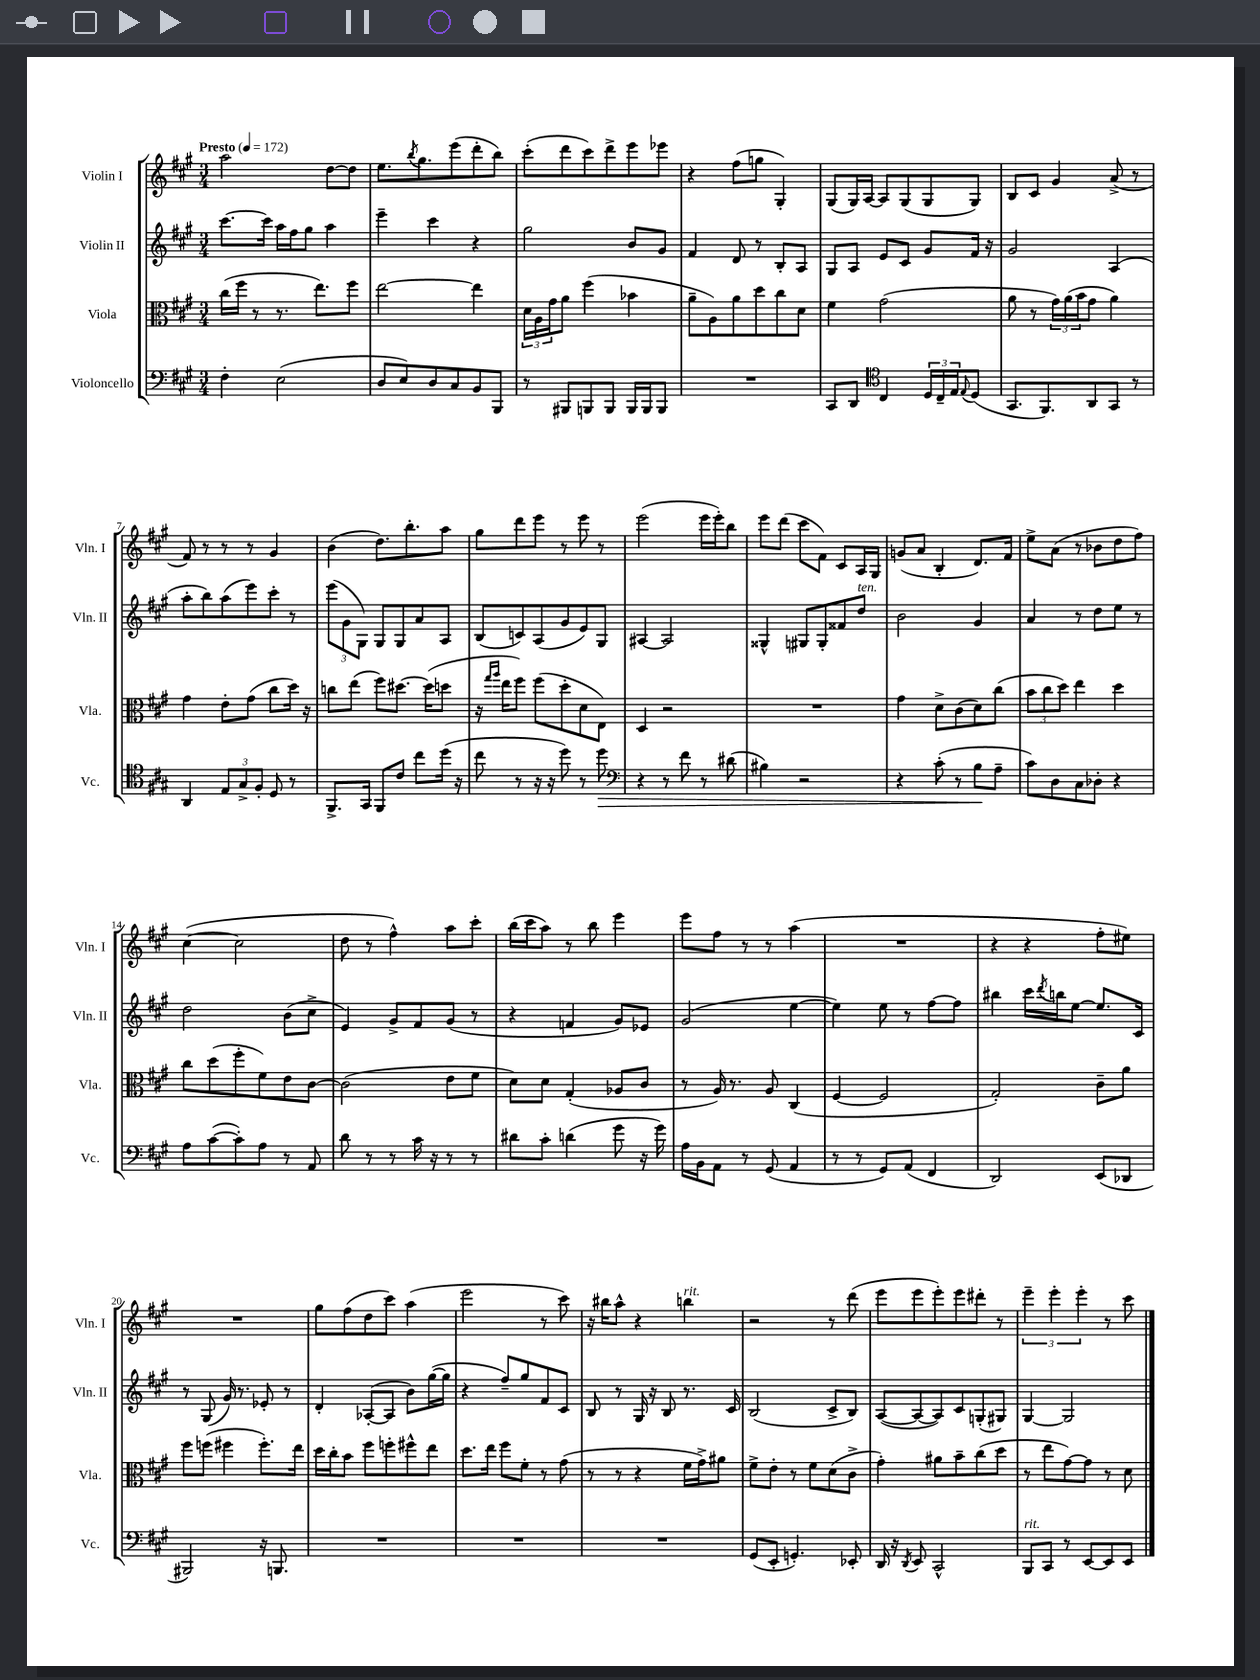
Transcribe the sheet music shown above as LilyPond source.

<<
\new StaffGroup <<
\new Staff = "s0" \with { instrumentName = "Violin I" shortInstrumentName = "Vln. I" } {
    \clef treble \key a \major \numericTimeSignature \time 3/4 \tempo "Presto" 4 = 172
    a''2 d''8~ d''8 |
    e''8. \acciaccatura { b''8 } gis''8. e'''8( d'''8-. b''8) |
    cis'''8-.( d'''8 cis'''8) d'''8-> e'''8 ees'''8 |
    r4 fis''8( g''8 gis4-.) |
    gis8( gis16) a16~ a8 gis8( gis8 gis8) |
    b8 cis'8 gis'4 a'8->( r8 |
    fis'8) r8 r8 r8 gis'4 |
    b'4( d''8.) b''8.-. a''8 |
    gis''8 d'''8 e'''8 r8 e'''8 r8 |
    e'''2( e'''16 e'''16-.) b''8 |
    e'''8 d'''8( cis'''8 fis'8) cis'8 a16 gis16 |
    g'8( a'8 b4-. d'8.) fis'16 |
    e''8-> a'8( r8 bes'8 d''8 fis''8) |
    cis''4~( cis''2 |
    d''8 r8 fis''4-^) a''8 cis'''8-. |
    b''16( cis'''16 a''8) r8 b''8 e'''4 |
    e'''8 fis''8 r8 r8 a''4( |
    R2. |
    r4 r4 fis''8-. eis''8) |
    R2. |
    gis''8 fis''8( d''8 cis'''8) a''4( |
    e'''2 r8 cis'''8) |
    r16 bis''16 a''8-^ r4 b''4^\markup { \italic "rit." } |
    r2 r8 d'''8( |
    e'''8 e'''8 e'''8-.) e'''8 dis'''8-. r8 |
    \tuplet 3/2 { e'''4-- e'''4-. e'''4-. } r8 cis'''8 \bar "|." |
}
\new Staff = "s1" \with { instrumentName = "Violin II" shortInstrumentName = "Vln. II" } {
    \clef treble \key a \major \numericTimeSignature \time 3/4
    cis'''8.~ cis'''16 a''16 fis''16 gis''8 a''4 |
    e'''4-- cis'''4 r4 |
    gis''2 b'8 gis'8 |
    fis'4 d'8 r8 b8-. a8 |
    gis8 a8 e'8 cis'8 gis'8 fis'16 r16 |
    gis'2 a4( |
    a''8-. b''8) a''8( e'''8) cis'''8-. r8 |
    \tuplet 3/2 { e'''8( gis'8 gis8) } gis8 gis8 a'8 a8 |
    b8( c'8) a8( gis'8 e'8) gis8 |
    ais4~ ais2 |
    gisis4-^ gis8 gis8-. fisis'8 d''8^\markup { \italic "ten." } |
    b'2 gis'4 |
    a'4 r8 d''8 e''8 r8 |
    d''2 b'8( cis''8-> |
    e'4) gis'8-> fis'8 gis'8( r8 |
    r4 f'4 gis'8) ees'8 |
    gis'2( e''4~ |
    e''4) e''8 r8 fis''8~ fis''8 |
    bis''4 cis'''16 \acciaccatura { d'''8 } b''16 e''8~ e''8. cis'16 |
    r8 gis8( gis'16) r8. ees'8-. r8 |
    d'4-. aes8~-.( aes8 b'8) gis''16~( gis''16 |
    r4 fis''8--) gis''8 fis'8 cis'8 |
    b8 r8 gis16 r16 b8 r8. cis'16 |
    b2( cis'8-> b8) |
    a8~( a8~ a8) cis'8 g8-.( gis8) |
    gis4~ gis2 \bar "|." |
}
\new Staff = "s2" \with { instrumentName = "Viola" shortInstrumentName = "Vla." } {
    \clef alto \key a \major \numericTimeSignature \time 3/4
    cis''16( fis''16 r8 r8. e''8.) fis''8 |
    e''2~ e''4 |
    \tuplet 3/2 { d'16 a16 gis'16 } a'8 fis''4( bes'4 |
    a'8-- a8) a'8 d''8 cis''8 d'8 |
    fis'4 gis'2( |
    a'8 r8 \tuplet 3/2 { gis'16) a'16( b'16 } gis'8 a'4) |
    gis'4 e'8-. gis'8( cis''8 d''16) r16 |
    c''8 e''8( fis''8) dis''8.~ dis''16( d''8 |
    r16 \grace { gis''16 a''16 } e''16 fis''8) fis''8( d''8-. d'8 e8) |
    d4 r2 |
    R2. |
    gis'4 d'8-> cis'8( d'8) cis''8( |
    \tuplet 3/2 { b'8 cis''8 d''8) } e''4 d''4 |
    cis''8 d''8( fis''8-. fis'8) e'8 cis'8~ |
    cis'2( e'8 fis'8 |
    d'8) d'8 gis4-.( aes8 cis'8 |
    r8 a16) r8. a8 cis4( |
    fis4~ fis2 |
    gis2-.) cis'8-- a'8 |
    fis''8 f''8( fis''4 fis''8.-.) e''16 |
    d''16 cis''16-. b'8 fis''8 f''8-. fis''8-^ e''8 |
    d''8. e''16 fis''8 fis'8-. r8 gis'8( |
    r8 r8 r4 fis'16 gis'16->) ais'8 |
    fis'8-> e'8-. r8 fis'8 d'8( cis'8-> |
    gis'4-.) ais'8 b'8-- cis''8( d''8 |
    r8 e''8 gis'8~) gis'8 r8 d'8 \bar "|." |
}
\new Staff = "s3" \with { instrumentName = "Violoncello" shortInstrumentName = "Vc." } {
    \clef bass \key a \major \numericTimeSignature \time 3/4
    fis4-. e2( |
    d8 e8) d8 cis8 b,8 b,,8 |
    r8 bis,,8 b,,8 b,,8 b,,16 b,,16 b,,8 |
    R2. |
    cis,8 d,8 \clef tenor cis4 \tuplet 3/2 { d16 cis16-- e16 } \appoggiatura { e8 } d8( |
    gis,8. fis,8.) a,8 gis,8 r8 |
    a,4 \tuplet 3/2 { e8 gis8-> fis8-. } d8 r8 |
    fis,8.-> gis,16 fis,8 cis'8 cis''8 d''16( r16 |
    cis''8 r8 r16 r16 d''8) r8 d''8\> |
    \clef bass r4 r8 fis'8 r8 dis'8( |
    bis4) r2 |
    r4 cis'8-.( r8 b8\! a8-- |
    cis'8) d8 cis8 des8-. r4 |
    a8 cis'8~( cis'8-.) a8 r8 a,8 |
    d'8 r8 r8 cis'16 r16 r8 r8 |
    dis'8 cis'8-. d'4( gis'8 r16 gis'16) |
    a16 b,16 a,8 r8 gis,8( a,4 |
    r8 r8 gis,8) a,8( fis,4 |
    d,2) e,8( des,8 |
    bis,,2) r16 b,,8. |
    R2. |
    R2. |
    R2. |
    gis,8( e,8-. g,4.-.) ees,8-. |
    d,16 r16 \acciaccatura { d,8 } e,8 cis,2-^ |
    b,,8^\markup { \italic "rit." } cis,8 r8 e,8~ e,8 e,8 \bar "|." |
}
>>
>>
